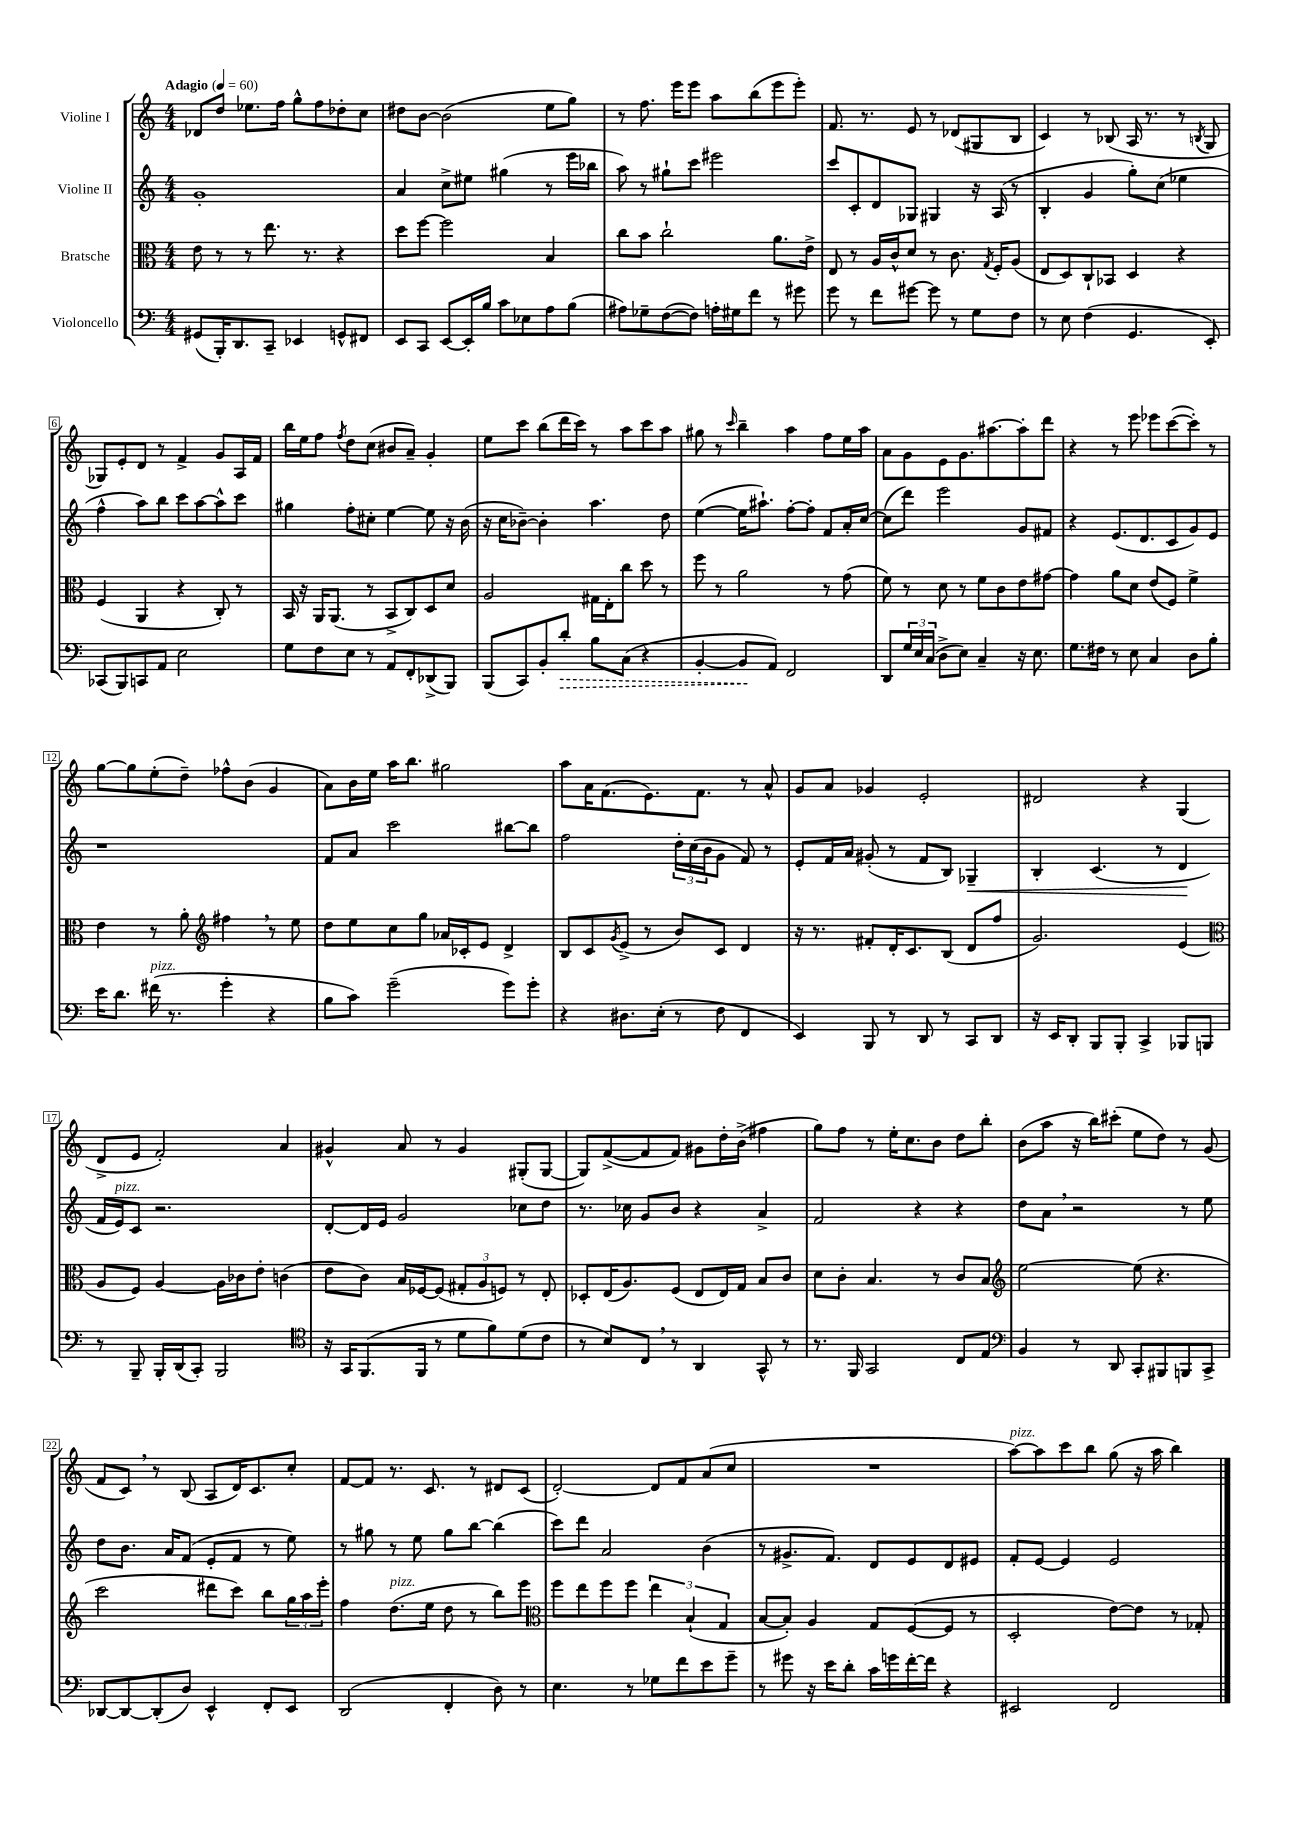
<<
\new StaffGroup <<
\new Staff = "s0" \with { instrumentName = "Violine I" } {
    \clef treble \key c \major \numericTimeSignature \time 4/4 \tempo "Adagio" 4 = 60
    des'8 d''8 ees''8. f''16 g''8-^ f''8 des''8-. c''8 |
    dis''8 b'8~ b'2( e''8 g''8) |
    r8 f''8. e'''16 e'''8 a''8 b''8( e'''8 e'''8-.) |
    f'8. r8. e'8 r8 des'8( gis8 b8 |
    c'4) r8 bes8( a16 r8. r8 \acciaccatura { b8 } g8 |
    ges8) e'8-. d'8 r8 f'4-> g'8 a16 f'16 |
    b''16 e''16 f''8 \acciaccatura { f''8 } d''8 c''8( bis'8 a'8--) g'4-. |
    e''8 c'''8 b''8( d'''16 c'''16) r8 a''8 c'''8 a''8 |
    gis''8 r8 \grace { c'''16 } b''4-- a''4 f''8 e''16 a''16 |
    a'8 g'8 e'8 g'8. ais''8.~ ais''8-. d'''8 |
    r4 r8 e'''8 ees'''8 c'''8~( c'''8-.) r8 |
    g''8~ g''8 e''8-.( d''8--) fes''8-^ b'8( g'4 |
    a'8) b'16 e''16 a''16 b''8. gis''2 |
    a''8 a'16 f'8.( e'8.) f'8. r8 a'8-^ |
    g'8 a'8 ges'4 e'2-. |
    dis'2 r4 g4( |
    d'8-> e'8 f'2-.) a'4 |
    gis'4-^ a'8 r8 gis'4 gis8-.( gis8~ |
    gis8) f'8~->( f'8 f'8) gis'8 d''16-. b'16->( fis''4 |
    g''8) f''8 r8 e''16-. c''8. b'8 d''8 b''8-. |
    b'8( a''8 r16 b''16) cis'''8-.( e''8 d''8) r8 g'8( |
    f'8 c'8) \breathe r8 b8( a8 d'16) c'8. c''8-. |
    f'8~ f'8 r8. c'8. r8 dis'8 c'8( |
    d'2~-.) d'8 f'8 a'8( c''8 |
    R1 |
    a''8~^\markup { \italic "pizz." }) a''8 c'''8 b''8 g''8( r16 a''16 b''4) \bar "|." |
}
\new Staff = "s1" \with { instrumentName = "Violine II" } {
    \clef treble \key c \major \numericTimeSignature \time 4/4
    g'1-. |
    a'4 c''8-> eis''8 gis''4( r8 e'''16 bes''16 |
    a''8) r8 gis''8-! c'''8 eis'''2 |
    c'''8 c'8-. d'8 ges8 gis4 r16 a16( r8 |
    b4-. g'4 g''8-.) c''8( ees''4 |
    f''4-^ a''8) b''8 c'''8 a''8~ a''8-^ c'''8 |
    gis''4 f''8-. cis''8-. e''4~ e''8 r16 b'16( |
    r16 c''16 bes'8~--) bes'4-. a''4. d''8 |
    e''4~( e''16 ais''8.-!) f''8~-. f''8-. f'8 a'16-. c''16~ |
    c''8( d'''8) e'''2 g'8 fis'8 |
    r4 e'8.( d'8. c'8 g'8) e'8 |
    r1 |
    f'8 a'8 c'''2 bis''8~ bis''8 |
    f''2 \tuplet 3/2 { d''16-. c''16( b'16 } g'8 f'8) r8 |
    e'8-. f'16 a'16 gis'8-.( r8 f'8 b8) ges4--\< |
    b4-. c'4.( r8 d'4\! |
    f'16 e'16^\markup { \italic "pizz." }) c'8 r2. |
    d'8~-. d'16 e'16 g'2 ces''8 d''8 |
    r8. ces''16 g'8 b'8 r4 a'4-> |
    f'2 r4 r4 |
    d''8 a'8 \breathe r2 r8 e''8 |
    d''8 b'8. a'16 f'8( e'8-. f'8 r8 e''8) |
    r8 gis''8 r8 e''8 gis''8 b''8~ b''4( |
    c'''8) d'''8 a'2 b'4( |
    r8 gis'8.-> f'8.) d'8 e'8 d'8 eis'8 |
    f'8-. e'8~ e'4 e'2 \bar "|." |
}
\new Staff = "s2" \with { instrumentName = "Bratsche" } {
    \clef alto \key c \major \numericTimeSignature \time 4/4
    e'8 r8 r8 e''8. r8. r4 |
    d''8 f''8~ f''2 b4 |
    c''8 b'8 c''2-! a'8. e'16-> |
    e8 r8 a16 c'16-^ d'8 r8 c'8. \acciaccatura { g8 } f16-. a8( |
    e8 d8) c8-! bes,8 d4 r4 |
    f4( a,4 r4 c8-.) r8 |
    b,16 r16 a,16 a,8.( r8 b,8-> c8) d8 d'8 |
    a2 gis16 e16-. c''8 d''8 r8 |
    f''8 r8 a'2 r8 g'8( |
    f'8) r8 d'8 r8 f'8 c'8 e'8 gis'8~ |
    gis'4 a'8 d'8 e'8( f8) f'4-> |
    e'4 r8 a'8-. \clef treble fis''4 \breathe r8 e''8 |
    d''8 e''8 c''8 g''8 aes'16 ces'16-. e'8 d'4-> |
    b8 c'8 \acciaccatura { g'8 } e'8->( r8 b'8) c'8 d'4 |
    r16 r8. fis'8-. d'16-. c'8. b8( d'8 f''8 |
    g'2.) e'4( |
    \clef alto a8 f8) a4~ a16 ces'16 e'8-. c'4( |
    e'8 c'8) b16 fes16~ fes8( \tuplet 3/2 { gis8-. a8 f8) } r8 e8-. |
    des8-. e16( a8.) f8( e8 e16) g16 b8 c'8 |
    d'8 c'8-. b4. r8 c'8 b8 |
    \clef treble e''2~ e''8( r4. |
    c'''2 dis'''8 c'''8) b''8 \tuplet 3/2 { g''16 a''16 e'''16-. } |
    f''4 d''8.^\markup { \italic "pizz." }( e''16 d''8 r8 b''8) e'''8 |
    \clef alto f''8 e''8 f''8 f''8 \tuplet 3/2 { e''4 b4-!( g4 } |
    b8~ b8-.) a4 g8 f8~( f8 r8 |
    d2-. e'8~) e'8 r8 ges8-. \bar "|." |
}
\new Staff = "s3" \with { instrumentName = "Violoncello" } {
    \clef bass \key c \major \numericTimeSignature \time 4/4
    gis,8( b,,16-.) d,8. c,8-- ees,4 g,8-^ fis,8 |
    e,8 c,8 e,8~ e,16-. b16 c'8 ees8 a8 b8( |
    ais8) ges8-- f8~( f8) a16-. gis16 f'8 r8 gis'8 |
    g'8 r8 f'8 gis'8~ gis'8 r8 g8 f8 |
    r8 e8 f4( g,4. e,8-.) |
    ces,8( b,,8) c,8 a,8 e2 |
    g8 f8 e8 r8 a,8 f,8-. des,8->( b,,8) |
    b,,8( c,8) b,8-. \once \override Hairpin.style = #'dashed-line d'8-.\> b8 c8( r4 |
    b,4~-. b,8\! a,8) f,2 |
    d,8 \tuplet 3/2 { g16 e16 c16( } d8-> e8) c4-- r16 e8. |
    g8. fis16 r8 e8 c4 d8 b8-. |
    e'16 d'8. fis'16^\markup { \italic "pizz." }( r8. g'4-. r4 |
    b8 c'8) g'2--( g'8) g'8-. |
    r4 dis8. e16-.( r8 f8 f,4 |
    e,4) b,,8 r8 d,8 r8 c,8 d,8 |
    r16 e,16 d,8-. b,,8 b,,8-. c,4-> bes,,8 b,,8 |
    r8 b,,8-- b,,16-. d,16( c,8-.) b,,2 |
    \clef tenor r16 g,16 f,8.( f,16 r8 d'8 f'8) d'8( c'8 |
    r8 b8) c8 \breathe r8 a,4 g,8-^ r8 |
    r8. f,16 g,2 c8 e8 |
    \clef bass b,4 r8 d,8 c,8-. bis,,8 b,,8 c,8-> |
    des,8~ des,8~ des,8-.( d8) e,4-^ f,8-. e,8 |
    d,2( f,4-. d8) r8 |
    e4. r8 ges8 f'8 e'8 g'8-- |
    r8 gis'8 r16 e'16 d'8-. c'16 g'16 f'16~-. f'16 r4 |
    eis,2 f,2 \bar "|." |
}
>>
>>
\layout { \context { \Score \override BarNumber.stencil = #(make-stencil-boxer 0.1 0.3 ly:text-interface::print) } }
